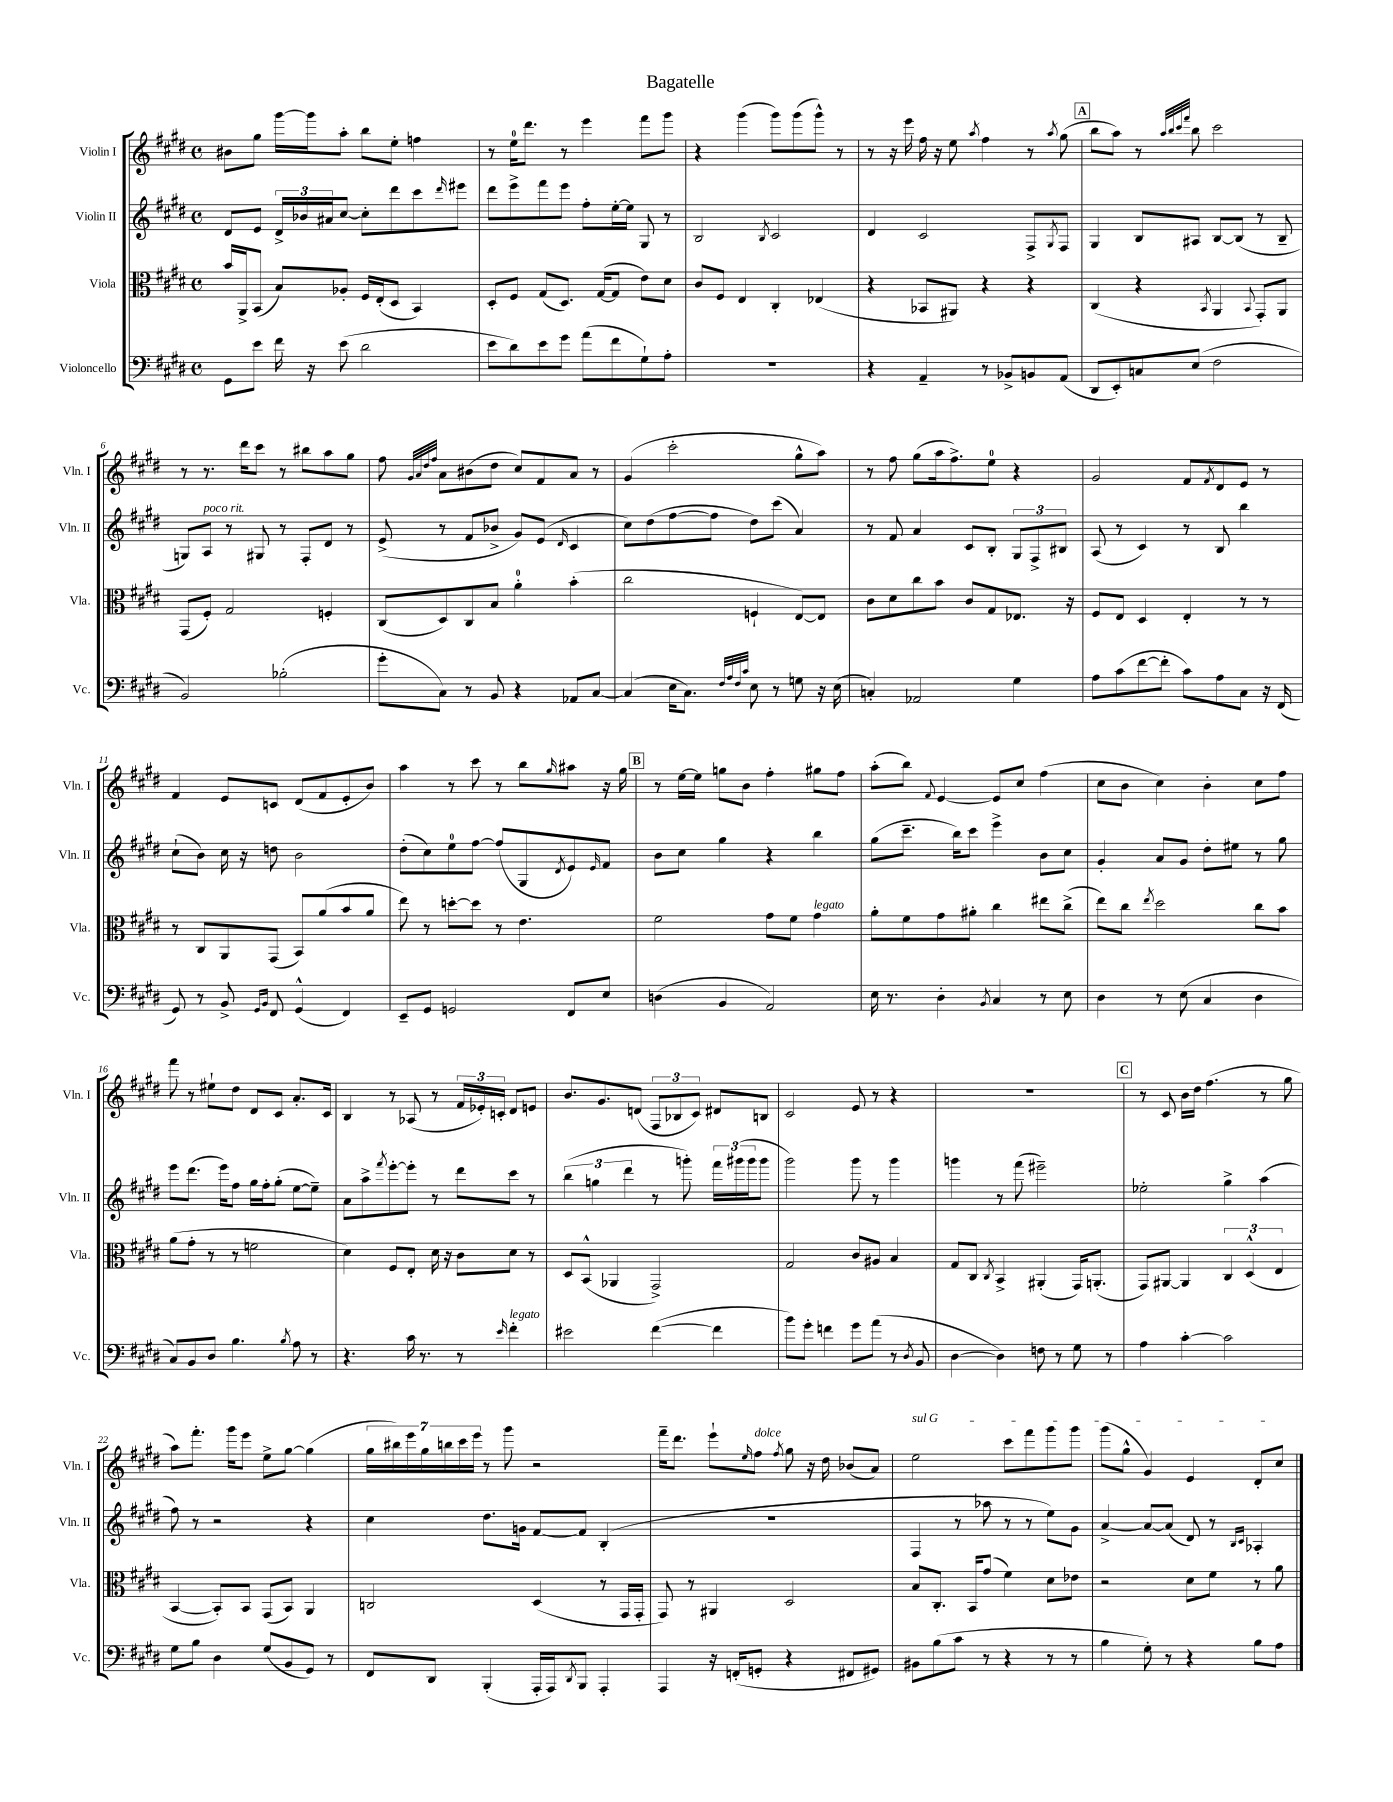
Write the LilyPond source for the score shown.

\header { title = "Bagatelle" }
<<
\new StaffGroup <<
\new Staff = "s0" \with { instrumentName = "Violin I" shortInstrumentName = "Vln. I" } {
    \clef treble \key e \major \defaultTimeSignature \time 4/4
    bis'8 gis''8 gis'''16~ gis'''16 a''8-. b''8 e''8-. f''4 |
    r8 e''16-0 dis'''8. r8 e'''4 fis'''8 gis'''8 |
    r4 gis'''4( gis'''8) gis'''8( gis'''8-^) r8 |
    r8 r16 e'''16 fis''16 r16 e''8 \acciaccatura { a''8 } fis''4 r8 \acciaccatura { a''8 } gis''8( |
    \mark \markup { \box "A" } b''8 a''8) r8 \grace { a''32 b''32 cis'''32 fis'''32 } b''8 cis'''2 |
    r8 r8. dis'''16 cis'''8 r8 bis''8 a''8 gis''8 |
    fis''8 \grace { gis'32 a'32 dis''32 fis''32 } a'8 bis'8( dis''8 cis''8) fis'8 a'8 r8 |
    gis'4( cis'''2-. gis''8-^ a''8) |
    r8 fis''8 gis''8( a''16 fis''8.->) e''8-0 r4 |
    gis'2 fis'8 \acciaccatura { fis'8 } dis'8 e'8 r8 |
    fis'4 e'8 c'8 dis'8( fis'8 e'8-. b'8) |
    a''4 r8 cis'''8 r8 b''8 \grace { gis''16 } ais''8 r16 gis''16 |
    \mark \markup { \box "B" } r8 e''16~ e''16 g''8 b'8 fis''4-. gis''8 fis''8 |
    a''8-.( b''8) \appoggiatura { fis'8 } e'4~ e'8 cis''8 fis''4( |
    cis''8 b'8 cis''4) b'4-. cis''8 fis''8 |
    fis'''8 r8 eis''8-! dis''8 dis'8 cis'8 a'8.-. cis'16 |
    b4 r8 aes8( r8 \tuplet 3/2 { fis'16 ees'16-.) c'16-. } dis'8 e'8 |
    b'8. gis'8. d'8( \tuplet 3/2 { fis8 bes8 cis'8) } dis'8 b8 |
    cis'2 e'8 r8 r4 |
    R1 |
    \mark \markup { \box "C" } r8 cis'8 b'16 dis''16 fis''4.( r8 gis''8 |
    a''8) fis'''8.-. gis'''16 e'''8 e''8-> gis''8~ gis''4( |
    \tuplet 7/4 { gis''16 bis''16) e'''16 gis''16 b''16 cis'''16 e'''16 } r8 gis'''8 r2 |
    fis'''16-- dis'''8. e'''8-! \grace { e''16 } fis''8^\markup { \italic "dolce" } \acciaccatura { fis''8 } gis''8 r16 dis''16 bes'8( a'8) |
    \once \override TextSpanner.bound-details.left.text = \markup { \italic "sul G" } e''2\startTextSpan cis'''8 fis'''8 gis'''8 gis'''8 |
    gis'''8( gis''8-^ gis'4) e'4 dis'8-. cis''8\stopTextSpan \bar "|." |
}
\new Staff = "s1" \with { instrumentName = "Violin II" shortInstrumentName = "Vln. II" } {
    \clef treble \key e \major \defaultTimeSignature \time 4/4
    dis'8 e'8 \tuplet 3/2 { dis'16-> bes'16 ais'16 } cis''8~ cis''8-. dis'''8 cis'''8 \grace { dis'''16 } eis'''8 |
    dis'''8 e'''8-> fis'''8 e'''8 fis''8-. e''16~-. e''16 gis8 r8 |
    b2 \acciaccatura { b8 } cis'2 |
    dis'4 cis'2 fis8-> \acciaccatura { gis8 } fis8 |
    \mark \markup { \box "A" } gis4 b8 ais8 b8~ b8( r8 b8-- |
    g8) a8^\markup { \italic "poco rit." } r8 gis8 r8 fis8-. dis'8 r8 |
    e'8->( r8 fis'8 bes'8-> gis'8) e'8( \grace { dis'16 } cis'4 |
    cis''8) dis''8( fis''8~ fis''8 dis''8) cis'''8( a'4) |
    r8 fis'8 a'4 cis'8 b8-. \tuplet 3/2 { gis8 fis8-> bis8 } |
    a8( r8 cis'4) r8 b8 b''4 |
    cis''8-!( b'8) cis''16 r16 d''8 b'2 |
    dis''8-.( cis''8) e''8-0 fis''8~ fis''8( gis8 \acciaccatura { dis'8 } e'8) \grace { e'16 } fis'8 |
    \mark \markup { \box "B" } b'8 cis''8 gis''4 r4 b''4 |
    gis''8( cis'''8.-- b''16) cis'''8 e'''4-> b'8 cis''8 |
    gis'4-. a'8 gis'8 dis''8-. eis''8 r8 gis''8 |
    e'''8 dis'''8.( e'''16) fis''8 gis''16 fis''16-. gis''8-.( e''8~ e''8--) |
    a'8 a''8-> \acciaccatura { fis'''8 } e'''8~-. e'''8-. r8 dis'''8 cis'''8 r8 |
    \tuplet 3/2 { b''4( g''4 dis'''4 } r8 g'''8-.) \tuplet 3/2 { fis'''16 gis'''16( gis'''16 } gis'''8 |
    gis'''2) gis'''8 r8 gis'''4 |
    g'''4 r8 fis'''8( eis'''2--) |
    \mark \markup { \box "C" } ees''2-. gis''4-> a''4( |
    fis''8) r8 r2 r4 |
    cis''4 dis''8. g'16 fis'8~ fis'8 b4-.( |
    R1 |
    fis4 r8 aes''8 r8 r8 e''8) gis'8 |
    a'4~-> a'8~ a'8( dis'8) r8 \grace { b16 cis'16 } aes4-. \bar "|." |
}
\new Staff = "s2" \with { instrumentName = "Viola" shortInstrumentName = "Vla." } {
    \clef alto \key e \major \defaultTimeSignature \time 4/4
    b'16 a,16-> b,8( b8) aes8-. fis16 e16-.( dis8 b,4) |
    dis8-. fis8 gis8( dis8.) gis16~( gis8 e'8) dis'8 |
    cis'8 fis8 e4 cis4-. ees4( |
    r4 bes,8 ais,8) r4 r4 |
    \mark \markup { \box "A" } cis4( r4 \acciaccatura { b,8 } a,4 \appoggiatura { b,8 } gis,8-.) a,8 |
    gis,8( fis8-.) gis2 f4-. |
    cis8( dis8) cis8 b8 a'4-0-. b'4-.( |
    cis''2 f4-! e8~) e8 |
    cis'8 dis'8 cis''8 b'8 cis'8 gis8 ees8. r16 |
    fis8 e8 dis4 e4-. r8 r8 |
    r8 cis8 a,8 gis,8( b,8) a'8( b'8 a'8 |
    e''8) r8 d''8~-. d''8 r8 e'4. |
    \mark \markup { \box "B" } fis'2 gis'8 fis'8 gis'4^\markup { \italic "legato" } |
    a'8-. fis'8 gis'8 ais'8-. cis''4 eis''8 cis''8->( |
    e''8) cis''8 \acciaccatura { e''8 } dis''2 cis''8 b'8 |
    a'8( gis'8-. r8 r8 f'2 |
    dis'4) fis8 e8-. dis'16 r16 cis'8 dis'8 r8 |
    dis8 b,8-^( aes,4 gis,2->) |
    gis2 cis'8 ais8 b4 |
    gis8 cis8 \acciaccatura { cis8 } b,4-> ais,4-.( gis,16) a,8.-.( |
    \mark \markup { \box "C" } gis,8) ais,8~ ais,4 \tuplet 3/2 { cis4 dis4-^( e4 } |
    b,4~ b,8-.) b,8 gis,8( b,8) a,4 |
    c2 dis4( r8 gis,16 gis,16-. |
    gis,8) r8 ais,4 dis2 |
    b8 cis8.-. b,16 gis'8( fis'4) dis'8 ees'8 |
    r2 dis'8 fis'8 r8 a'8 \bar "|." |
}
\new Staff = "s3" \with { instrumentName = "Violoncello" shortInstrumentName = "Vc." } {
    \clef bass \key e \major \defaultTimeSignature \time 4/4
    gis,8 e'8 fis'16 r16 e'8( dis'2 |
    e'8 dis'8) e'8 gis'8 a'8( fis'8 gis8-!) a8-. |
    R1 |
    r4 a,4-- r8 bes,8-> b,8 a,8( |
    \mark \markup { \box "A" } dis,8 e,8-.) c8 e8( fis2 |
    b,2) bes2-.( |
    gis'8-. cis8) r8 b,8 r4 aes,8 cis8~ |
    cis4( e16 cis8.) \grace { fis32 a32 fis32 cis'32 } e8 r8 g8 r16 e16( |
    c4-.) aes,2 gis4 |
    a8 cis'8( fis'8~ fis'8-. cis'8) a8 cis8 r16 fis,16( |
    gis,8) r8 b,8-> \grace { gis,16 b,16 } fis,8 gis,4-^( fis,4) |
    e,8-- gis,8 g,2 fis,8 e8 |
    \mark \markup { \box "B" } d4( b,4 a,2) |
    e16 r8. dis4-. \acciaccatura { b,8 } cis4 r8 e8 |
    dis4 r8 e8( cis4 dis4 |
    cis8) b,8 dis8 b4. \acciaccatura { b8 } a8 r8 |
    r4. cis'16 r8. r8 \grace { e'16 } fis'4-.^\markup { \italic "legato" } |
    eis'2 fis'4~( fis'4 |
    b'8) gis'8-. f'4 gis'8 a'8( r8 \acciaccatura { dis8 } b,8 |
    dis4~ dis4) f8 r8 gis8 r8 |
    \mark \markup { \box "C" } a4 cis'4~-. cis'2 |
    gis8 b8 dis4 gis8( b,8 gis,8) r8 |
    fis,8 dis,8 b,,4-.( a,,16-. a,,16) \acciaccatura { dis,8 } b,,8 a,,4-. |
    a,,4 r16 f,16-.( g,8-. r4 fis,8 gis,8) |
    bis,8 b8( cis'8 r8 r4 r8 r8 |
    b4 gis8-.) r8 r4 b8 a8 \bar "|." |
}
>>
>>
